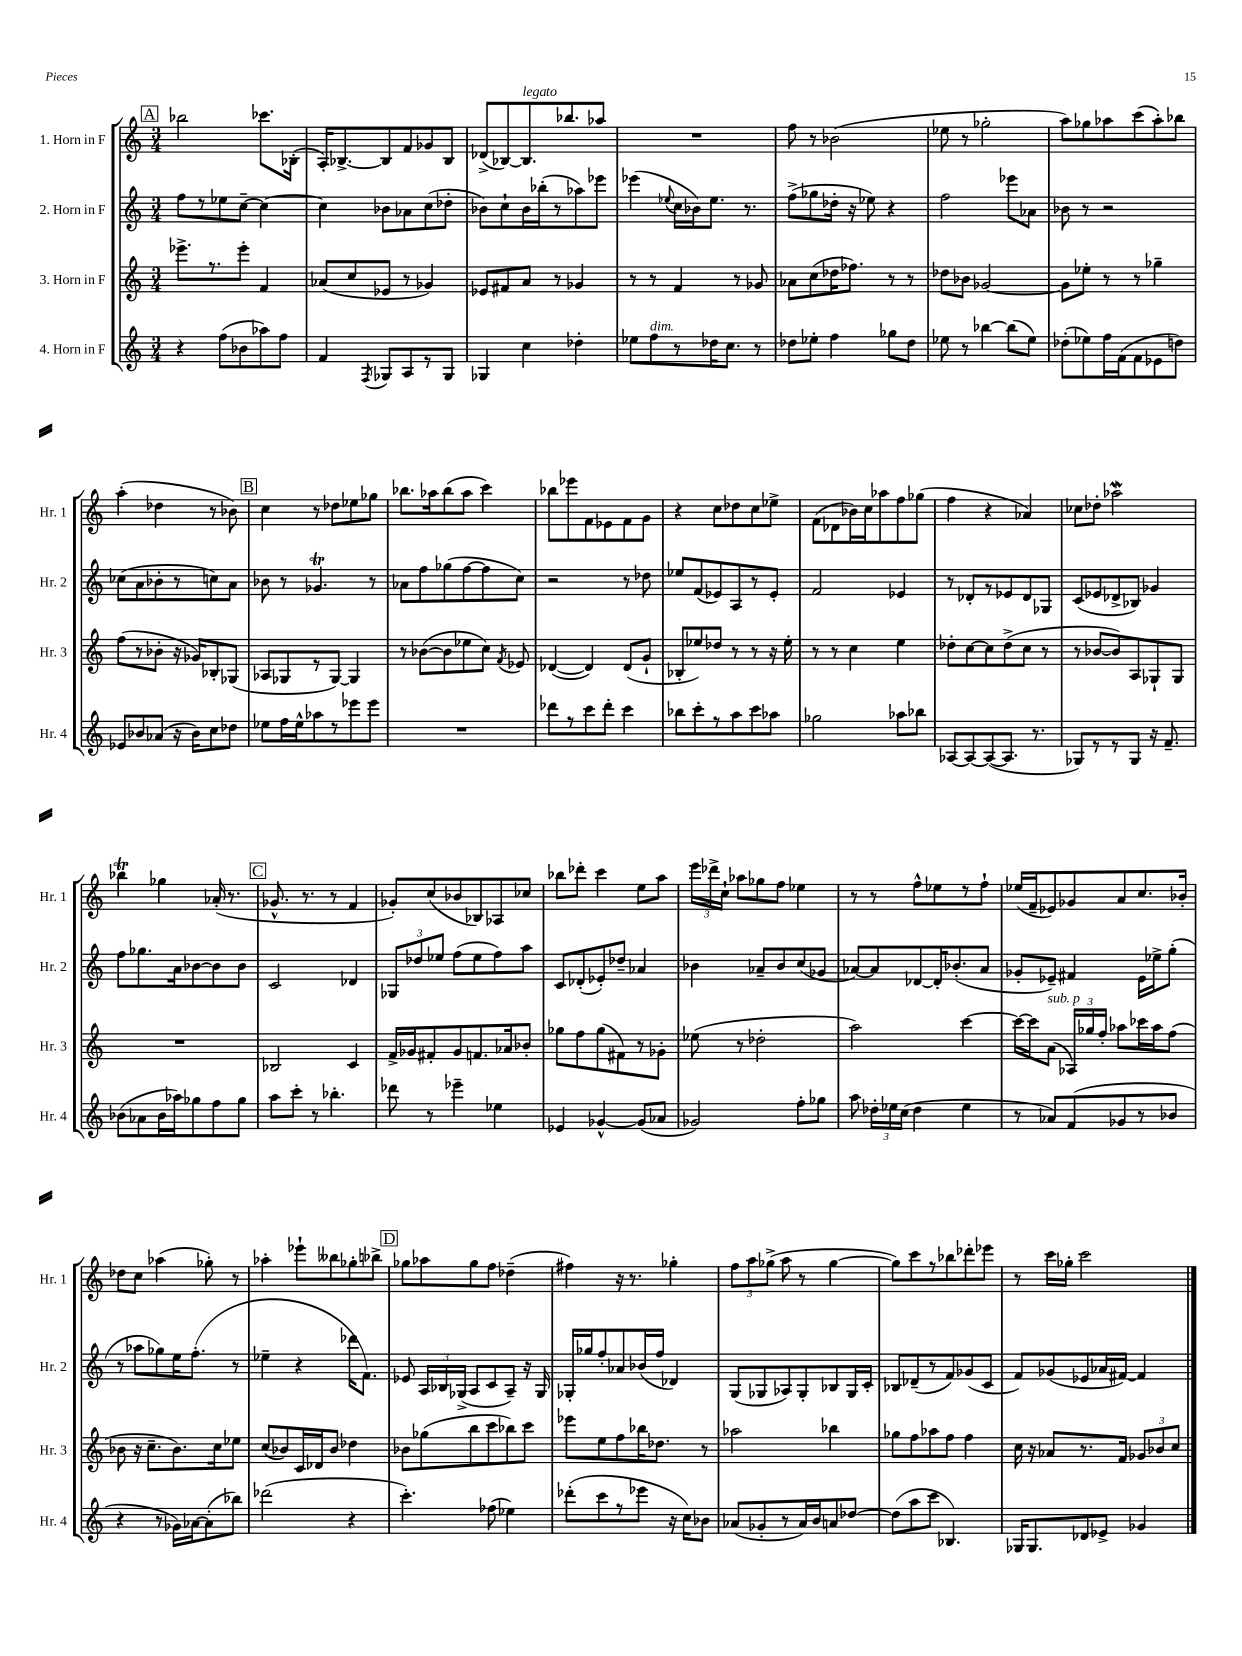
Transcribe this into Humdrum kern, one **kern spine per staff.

**kern	**kern	**kern	**kern
*staff4	*staff3	*staff2	*staff1
*clefG2	*clefG2	*clefG2	*clefG2
*k[]	*k[]	*k[]	*k[]
*M3/4	*M3/4	*M3/4	*M3/4
4r	8.eee-^	8ff	2bb-
.	.	8r	.
.	8.r	.	.
(8ff	.	8ee-	.
8b-	8eee-'	[8cc~	.
8aa-)	4f	4cc_	8.ccc-
8ff	.	.	.
.	.	.	(16B-'
=	=	=	=
4f	(8a-	4cc]	16A')
.	.	.	[8.B-^
.	8cc	.	.
8qF	.	.	.
8G-	8e-	8b-	8B-]
8A	8r	8a-	8f
8r	4g-)	(8cc	8g-
8G-	.	8dd-'	8B-
=	=	=	=
4G-	8e-	8b-)	(8d-^
.	8f#	8cc`	[8B-)
4cc	8a	16b-	8.B-]
.	.	(16bb-'	.
.	8r	8r	.
.	.	.	8.bb-
4dd-'	4g-	8aa-)	.
.	.	8eee-	8aa-
=	=	=	=
8ee-	8r	(4eee-	2.r
8ff	8r	.	.
.	.	8qqee-	.
8r	4f	16cc	.
.	.	16b-)	.
16dd-	.	8.ee-	.
8.cc	.	.	.
.	8r	.	.
.	.	8.r	.
8r	8g-	.	.
=	=	=	=
8dd-	8a-	(8ff^	8ff
8ee-'	(8cc	8gg-	8r
4ff	16dd-	16dd-'	(2b-
.	8.ff-)	16r	.
.	.	8ee-)	.
8gg-	8r	4r	.
8dd-	8r	.	.
=	=	=	=
8ee-	8dd-	2ff	8ee-
8r	8b-	.	8r
[4bb-	[2g-	.	2gg-'
(8bb-]	.	8eee-	.
8ee-)	.	8a-	.
=	=	=	=
(8dd-'	8g-]	8b-	8aa)
8ee-)	8ee-'	8r	8gg-
16ff	8r	2r	8aa-
(16f	.	.	.
8f	8r	.	(8ccc
8e-	4gg-~	.	8aa-')
8dd)	.	.	8bb-
=	=	=	=
8e-	(8ff	(8cc-	(4aa'
8b-	8r	8a	.
(8a-	8b-'	8b-'	4dd-
16r	16r	8r	.
16b-)	16g-)	.	.
8cc	8B-'	8cc)	8r
8dd-	(8G-	8a	8b-)
=	=	=	=
8ee-	8A-	8b-	4cc
16ff	8G-	8r	.
16ee-^^	.	.	.
8aa-	8r	4.g-	8r
8r	[8G-)	.	8dd-
8eee-	4G-]	.	8ee-
8eee-	.	8r	8gg-
=	=	=	=
2.r	8r	8a-	8.bb-
.	([8b-	8ff	.
.	.	.	16aa-
.	8b-]	(8gg-	(8bb-
.	8ee-	[8ff	8aa-
.	8cc)	8ff]	4ccc)
.	8qf	.	.
.	8e-	8cc)	.
=	=	=	=
8ddd-	([4d-	2r	8bb-
8r	.	.	8eee-
8ccc	4d-])	.	8f
8ddd-'	.	.	8e-
4ccc	(8d-	8r	8f
.	8g`	8dd-	8g
=	=	=	=
8bb-	8B-'	8ee-	4r
8ccc'	8ee-)	(8f	.
8r	8dd-	8e-)	8cc
8aa	8r	8A	8dd-
8ccc	8r	8r	8cc
8aa-	16r	8e-'	8ee-^
.	16ee-'	.	.
=	=	=	=
2gg-	8r	2f	(8f
.	8r	.	8d-
.	4cc	.	16b-)
.	.	.	16cc
.	.	.	8aa-
8aa-	4ee	4e-	8ff
8bb-	.	.	(8gg-
=	=	=	=
[8A-	8dd-'	8r	4ff
8A-_	[8cc	8d-'	.
(8A-_	8cc]	8r	4r
8.A-]	(8dd-^	8e-	.
.	8cc	8d-	4a-)
8.r	.	.	.
.	8r	8G-	.
=	=	=	=
8G-)	8r	(8c	8cc-
8r	[8b-	8e-	8dd-'
8r	8b-])	8d-^	2aa-
8G-	8A	8B-)	.
16r	8G-`	4g-	.
8.f~	.	.	.
.	8G-	.	.
=	=	=	=
(8b-	2.r	8ff	4bb-
8a-	.	8.gg-	.
16b-	.	.	4gg-
16aa-)	.	16a	.
8gg-	.	[8b-	.
8ff	.	8b-]	(16a-'
.	.	.	8.r
8gg-	.	8b-	.
=	=	=	=
8aa	2B-	2c	8.g-^^
8ccc'	.	.	.
.	.	.	8.r
8r	.	.	.
4.bb-'	.	.	8r
.	4c	4d-	4f
=	=	=	=
8ddd-	16f^	12G-	8g-')
.	16g-	.	.
.	.	12dd-	.
8r	8f#'	.	(8cc
.	.	12ee-	.
4eee-~	8g-	(8ff	8b-
.	8.f	8ee-	8B-)
4ee-	.	8ff)	8A-
.	16a-	.	.
.	8b-'	8aa	8cc-
=	=	=	=
4e-	8gg-	8c	8bb-
.	8ff	(8d-'	8ddd-'
[4g-^^	(8gg-	8e-')	4ccc
.	8f#)	8dd-~	.
(8g-]	8r	4a-	8ee
8a-	8g-'	.	8aa
=	=	=	=
2g-)	(8ee-	4b-	24eee
.	.	.	24ddd-^
.	.	.	24cc`
.	8r	.	8aa-
.	2dd-'	8a-~	8gg-
.	.	8b-	8ff
8ff'	.	(8cc	4ee-
8gg-	.	8g-	.
=	=	=	=
8aa	2aa)	[8a-)	8r
24dd-'	.	8a-]	8r
24ee-	.	.	.
(24cc	.	.	.
4dd-	.	[8d-	8ff^^
.	.	16d-']	8ee-
.	.	(8.b-'	.
4ee-	[4ccc	.	8r
.	.	8a-	8ff`
=	=	=	=
8r	16ccc_	8g-'	(16ee-
.	16ccc]	.	16f~
8a-)	(8a	8e-~)	8e-)
(8f	24A-)	4f#	8g-
.	24gg-	.	.
.	24ff'	.	.
8g-	8aa-	.	8a
8r	16ccc-	16e-	8.cc
.	16aa-	16ee-^	.
8b-	(8ff	(8gg'	.
.	.	.	16b-'
=	=	=	=
4r	8b-	8r	8dd-
.	16r	8aa-	8cc
.	8.cc~	.	.
8r	.	8gg-)	(4aa-
16g-)	8.b-)	16ee	.
[16a-	.	(8.ff'	.
(8a-']	.	.	8gg-')
.	16cc	.	.
8bb-)	8ee-	8r	8r
=	=	=	=
(2ddd-	(8cc	4ee-~	4aa-'
.	8b-)	.	.
.	16c	4r	8eee-`
.	16d-	.	.
.	8b-	.	8bb--
4r	4dd-	16ddd-	8gg-'
.	.	8.f)	.
.	.	.	8bb-^
=	=	=	=
4.ccc')	8b-	8e-	8gg-
.	(8gg-	24A	8aa-
.	.	24B-	.
.	.	(24G-^	.
.	8bb	8A	8gg-
(8ff-	8ccc	8c	8ff
4ee-)	8bb-)	8A~)	(4dd-~
.	8ccc	16r	.
.	.	16G-	.
=	=	=	=
(8ddd-'	8eee-	16G-'	4ff#)
.	.	16gg-	.
8ccc	8ee	8ff'	.
8r	8ff	8a-	16r
.	.	.	8.r
8eee-	16bb-	(16b-	.
.	8.dd-	16ff	.
16r	.	4d-)	4gg-'
16cc)	.	.	.
8b-	8r	.	.
=	=	=	=
(8a-	2aa-	(8G	12ff
.	.	.	12aa
8g-'	.	8G-	.
.	.	.	(12gg-^
8r	.	8A-)	8aa
16a-)	.	8G-'	8r
16b	.	.	.
8a	4bb-	8B-	[4gg-
[8dd-	.	16G-	.
.	.	16c'	.
=	=	=	=
(8dd-]	8gg-	8B-	8gg-])
8aa	8ff	(8d-~	8ccc
8ccc	8aa-	8r	8r
4.B-)	8ff	8f)	8bb-
.	4ff	(8g-	8ddd-'
.	.	8c	8eee-
=	=	=	=
16G-	16cc	8f)	8r
8.G-	16r	.	.
.	8a-	(8g-	16ccc
.	.	.	16gg-'
8d-	8.r	8e-	2ccc
8e-^	.	16a-	.
.	16f	[16f#)	.
4g-	12g-	4f#]	.
.	12b-	.	.
.	12cc	.	.
==	==	==	==
*-	*-	*-	*-
